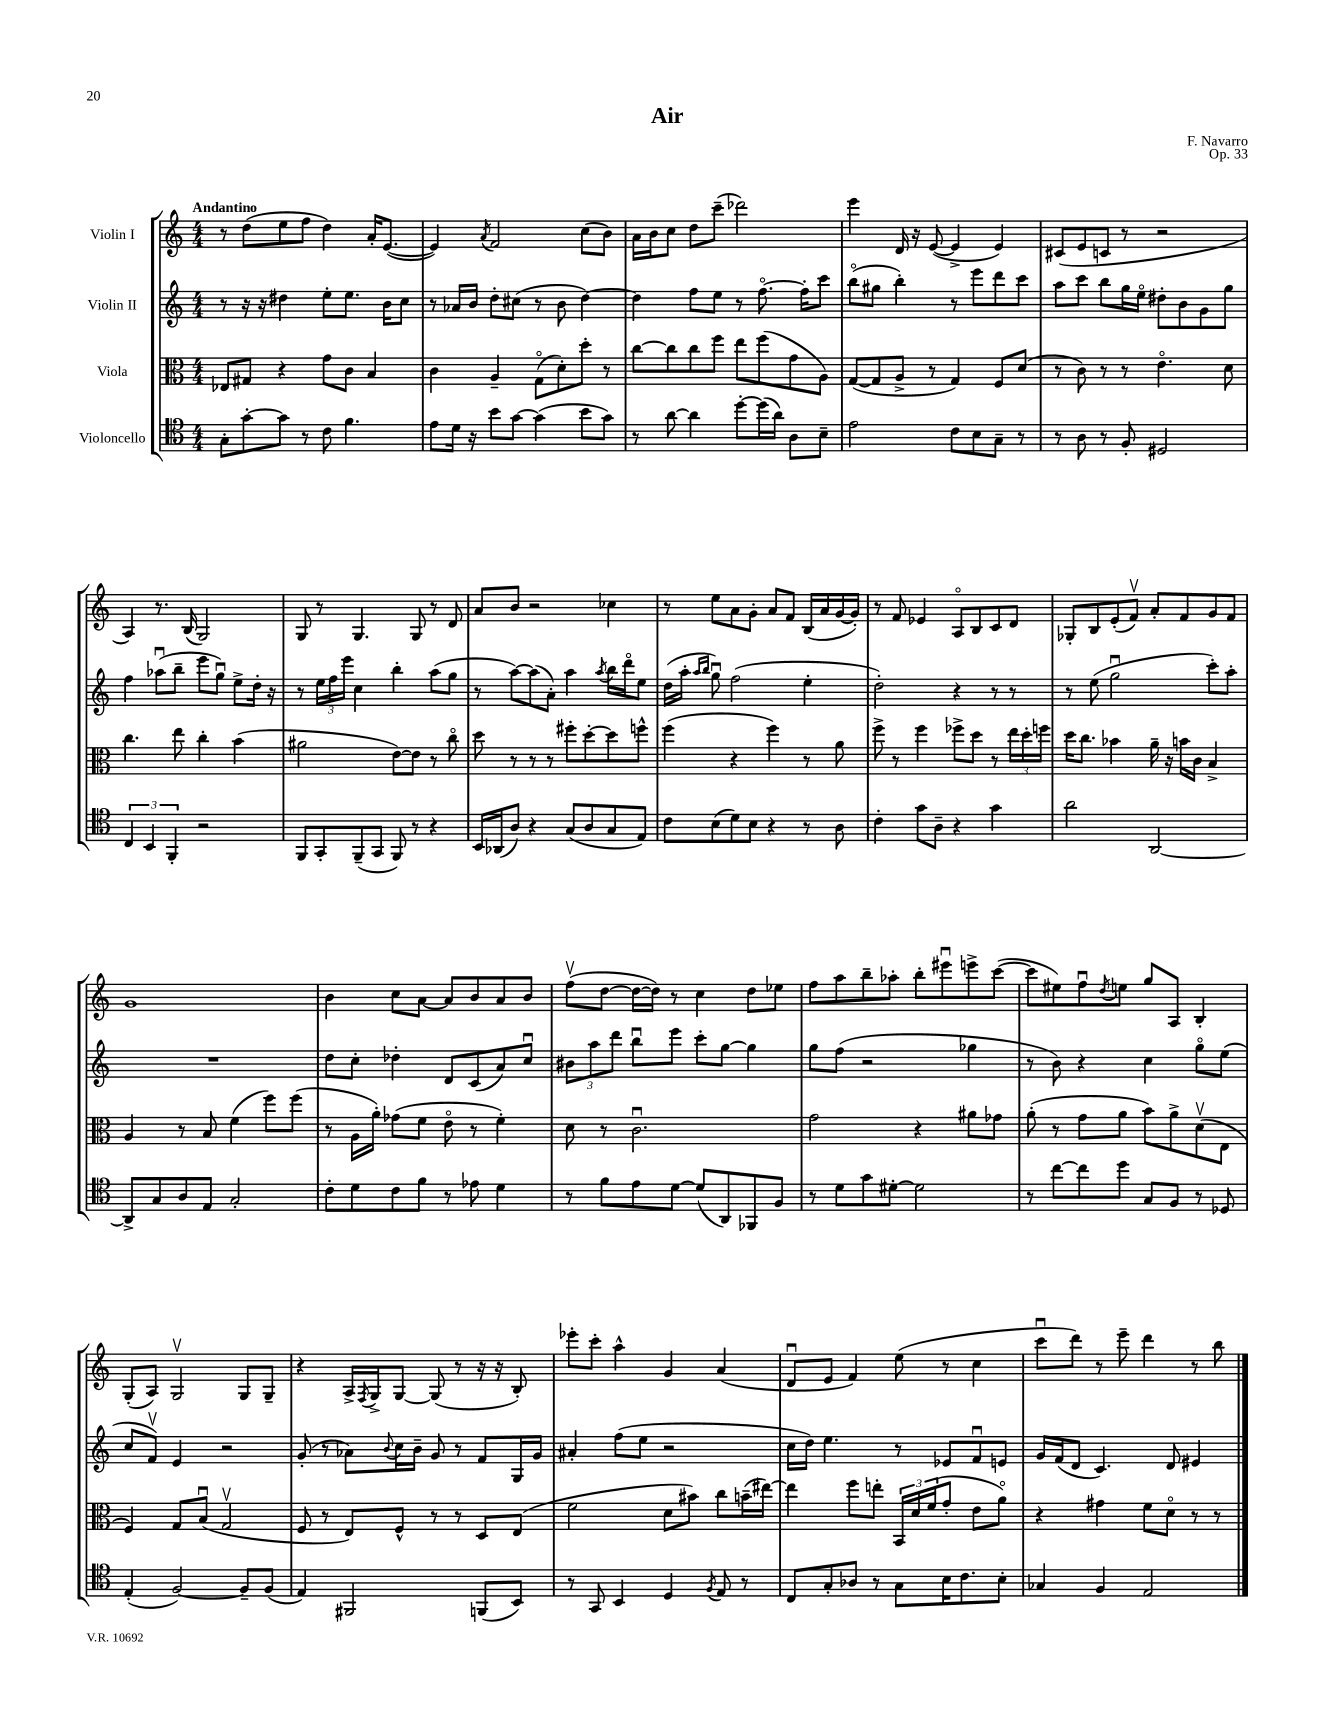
\header { title = "Air" composer = "F. Navarro" opus = "Op. 33" }
<<
\new StaffGroup <<
\new Staff = "s0" \with { instrumentName = "Violin I" } {
    \clef treble \key c \major \numericTimeSignature \time 4/4 \tempo "Andantino"
    r8 d''8( e''8 f''8 d''4) a'16-. e'8.~( |
    e'4) \acciaccatura { a'8 } f'2 c''8( b'8) |
    a'16 b'16 c''8 d''8 c'''8--( des'''2) |
    e'''4 d'16 r16 e'8~( e'4-> e'4) |
    cis'8( e'8 c'8 r8 r2 |
    a4) r8. b16( g2) |
    g8 r8 g4. g8 r8 d'8 |
    a'8 b'8 r2 ces''4 |
    r8 e''8 a'8 g'8-. a'8 f'8 b16( a'16 g'16~ g'16-.) |
    r8 f'8 ees'4 a8\flageolet b8 c'8 d'8 |
    ges8-. b8 e'8-.( f'8\upbow) a'8-. f'8 g'8 f'8 |
    g'1 |
    b'4 c''8 a'8~ a'8 b'8 a'8 b'8 |
    f''8\upbow( d''8~ d''16~ d''16) r8 c''4 d''8 ees''8 |
    f''8 a''8 b''8-- aes''8-. b''8-. eis'''8\downbow e'''8-> c'''8~( |
    c'''8 eis''8) f''8\downbow \acciaccatura { d''8 } e''8 g''8 a8 b4-. |
    g8-.( a8) g2\upbow g8 g8-- |
    r4 a16-> \acciaccatura { f8 } g16-> g8~ g8( r8 r16 r16 b8-.) |
    ees'''8-. c'''8-. a''4-^ g'4 a'4( |
    d'8\downbow e'8 f'4) e''8( r8 c''4 |
    c'''8\downbow d'''8) r8 e'''8-- d'''4 r8 b''8 \bar "|." |
}
\new Staff = "s1" \with { instrumentName = "Violin II" } {
    \clef treble \key c \major \numericTimeSignature \time 4/4
    r8 r16 r16 dis''4 e''8-. e''8. b'16 c''8 |
    r8 aes'16 b'16 d''8-. cis''8( r8 b'8 d''4~) |
    d''4 f''8 e''8 r8 f''8.~\flageolet f''16-. c'''8 |
    b''8\flageolet( gis''8 b''4-.) r8 e'''8 d'''8 c'''8 |
    a''8 c'''8 b''8 g''16 e''16\flageolet dis''8-. b'8 g'8 g''8 |
    f''4 aes''8\downbow( b''8-- e'''8 g''8\downbow) e''8-> d''16-. r16 |
    r8 \tuplet 3/2 { e''16 f''16 e'''16 } c''4 b''4-. a''8( g''8 |
    r8 a''8~) a''8( a'8-.) a''4 \acciaccatura { a''8 } b''16 d'''16\flageolet e''8 |
    d''16( a''16-. \grace { a''16 b''16 } g''8\downbow) f''2( e''4-. |
    d''2-.) r4 r8 r8 |
    r8 e''8( g''2\downbow c'''8-.) a''8-. |
    R1 |
    d''8 c''8-. des''4-. d'8 c'8( a'8) c''8\downbow |
    \tuplet 3/2 { bis'8 a''8 d'''8 } b''8\downbow e'''8 c'''8-. g''8~ g''4 |
    g''8 f''8( r2 ges''4 |
    r8 b'8) r4 c''4 g''8\flageolet e''8( |
    c''8 f'8\upbow) e'4 r2 |
    g'8-.( r8 aes'8) \appoggiatura { b'8 } c''16 b'16-- g'8 r8 f'8 g16 g'16 |
    ais'4-. f''8( e''8 r2 |
    c''16 d''16) e''4. r8 ees'8 f'8\downbow e'8 |
    g'16 f'16( d'8 c'4.) d'8 eis'4 \bar "|." |
}
\new Staff = "s2" \with { instrumentName = "Viola" } {
    \clef alto \key c \major \numericTimeSignature \time 4/4
    ees8 gis8 r4 g'8 c'8 b4 |
    c'4 a4-- g8\flageolet( d'8-.) d''8-. r8 |
    c''8~ c''8 c''8 f''8 e''8 f''8( g'8 a8) |
    g8~( g8 a8-> r8 g4) f8 d'8( |
    r8 c'8) r8 r8 e'4.\flageolet d'8 |
    c''4. e''8 c''4-. b'4( |
    ais'2 e'8~) e'8 r8 c''8\flageolet |
    d''8 r8 r8 r8 fis''8-. d''8~-. d''8 f''8-^ |
    f''4( r4 f''4) r8 a'8 |
    f''8-> r8 f''4 fes''8-> d''8 r8 \tuplet 3/2 { e''16 d''16-. f''16 } |
    d''16 c''8. bes'4 a'16-- r16 b'16 c'16 b4-> |
    a4 r8 b8 f'4( f''8) f''8( |
    r8 a16 a'16-.) ges'8( f'8 e'8\flageolet r8 f'4-.) |
    d'8 r8 c'2.\downbow |
    g'2 r4 ais'8 ges'8 |
    a'8-.( r8 g'8 a'8 b'8) a'8-> d'8\upbow( e8 |
    f4) g8 b8\downbow( g2\upbow |
    f8 r8 e8) f8-^ r8 r8 d8 e8( |
    f'2 d'8 bis'8) c''8 b'16--( eis''16~) |
    eis''4 f''8 e''8-. \tuplet 3/2 { b,16 d'16 f'16( } g'8-. e'8 a'8\flageolet) |
    r4 gis'4 f'8 d'8\flageolet r8 r8 \bar "|." |
}
\new Staff = "s3" \with { instrumentName = "Violoncello" } {
    \clef tenor \key c \major \numericTimeSignature \time 4/4
    g8-. g'8~-. g'8 r8 c'8 f'4. |
    e'8 d'16 r16 b'8 g'8~ g'4( b'8 g'8) |
    r8 a'8~ a'4 d''8~-. d''16( a'16) a8 b8-- |
    e'2 c'8 b8 g8-- r8 |
    r8 a8 r8 f8-. dis2 |
    \tuplet 3/2 { c4 b,4 f,4-. } r2 |
    f,8 g,8-. f,8--( g,8 f,8) r8 r4 |
    b,16 aes,16( a8) r4 g8( a8 g8 e8) |
    c'8 b8( d'8) b8 r4 r8 a8 |
    c'4-. g'8 a8-- r4 g'4 |
    a'2 a,2~ |
    a,8-> g8 a8 e8 g2-. |
    c'8-. d'8 c'8 f'8 r8 ees'8 d'4 |
    r8 f'8 e'8 d'8~ d'8( a,8) fes,8 f8 |
    r8 d'8 g'8 dis'8~-. dis'2 |
    r8 c''8~ c''8 d''8 g8 f8 r8 des8 |
    e4-.( f2~) f8-- f8( |
    e4) fis,2 f,8( b,8) |
    r8 g,8 b,4 d4 \acciaccatura { f8 } e8 r8 |
    c8 g8-. aes8 r8 g8 b16 c'8. b8-. |
    ges4 f4 e2 \bar "|." |
}
>>
>>
\layout { \context { \Score \remove "Bar_number_engraver" } }
